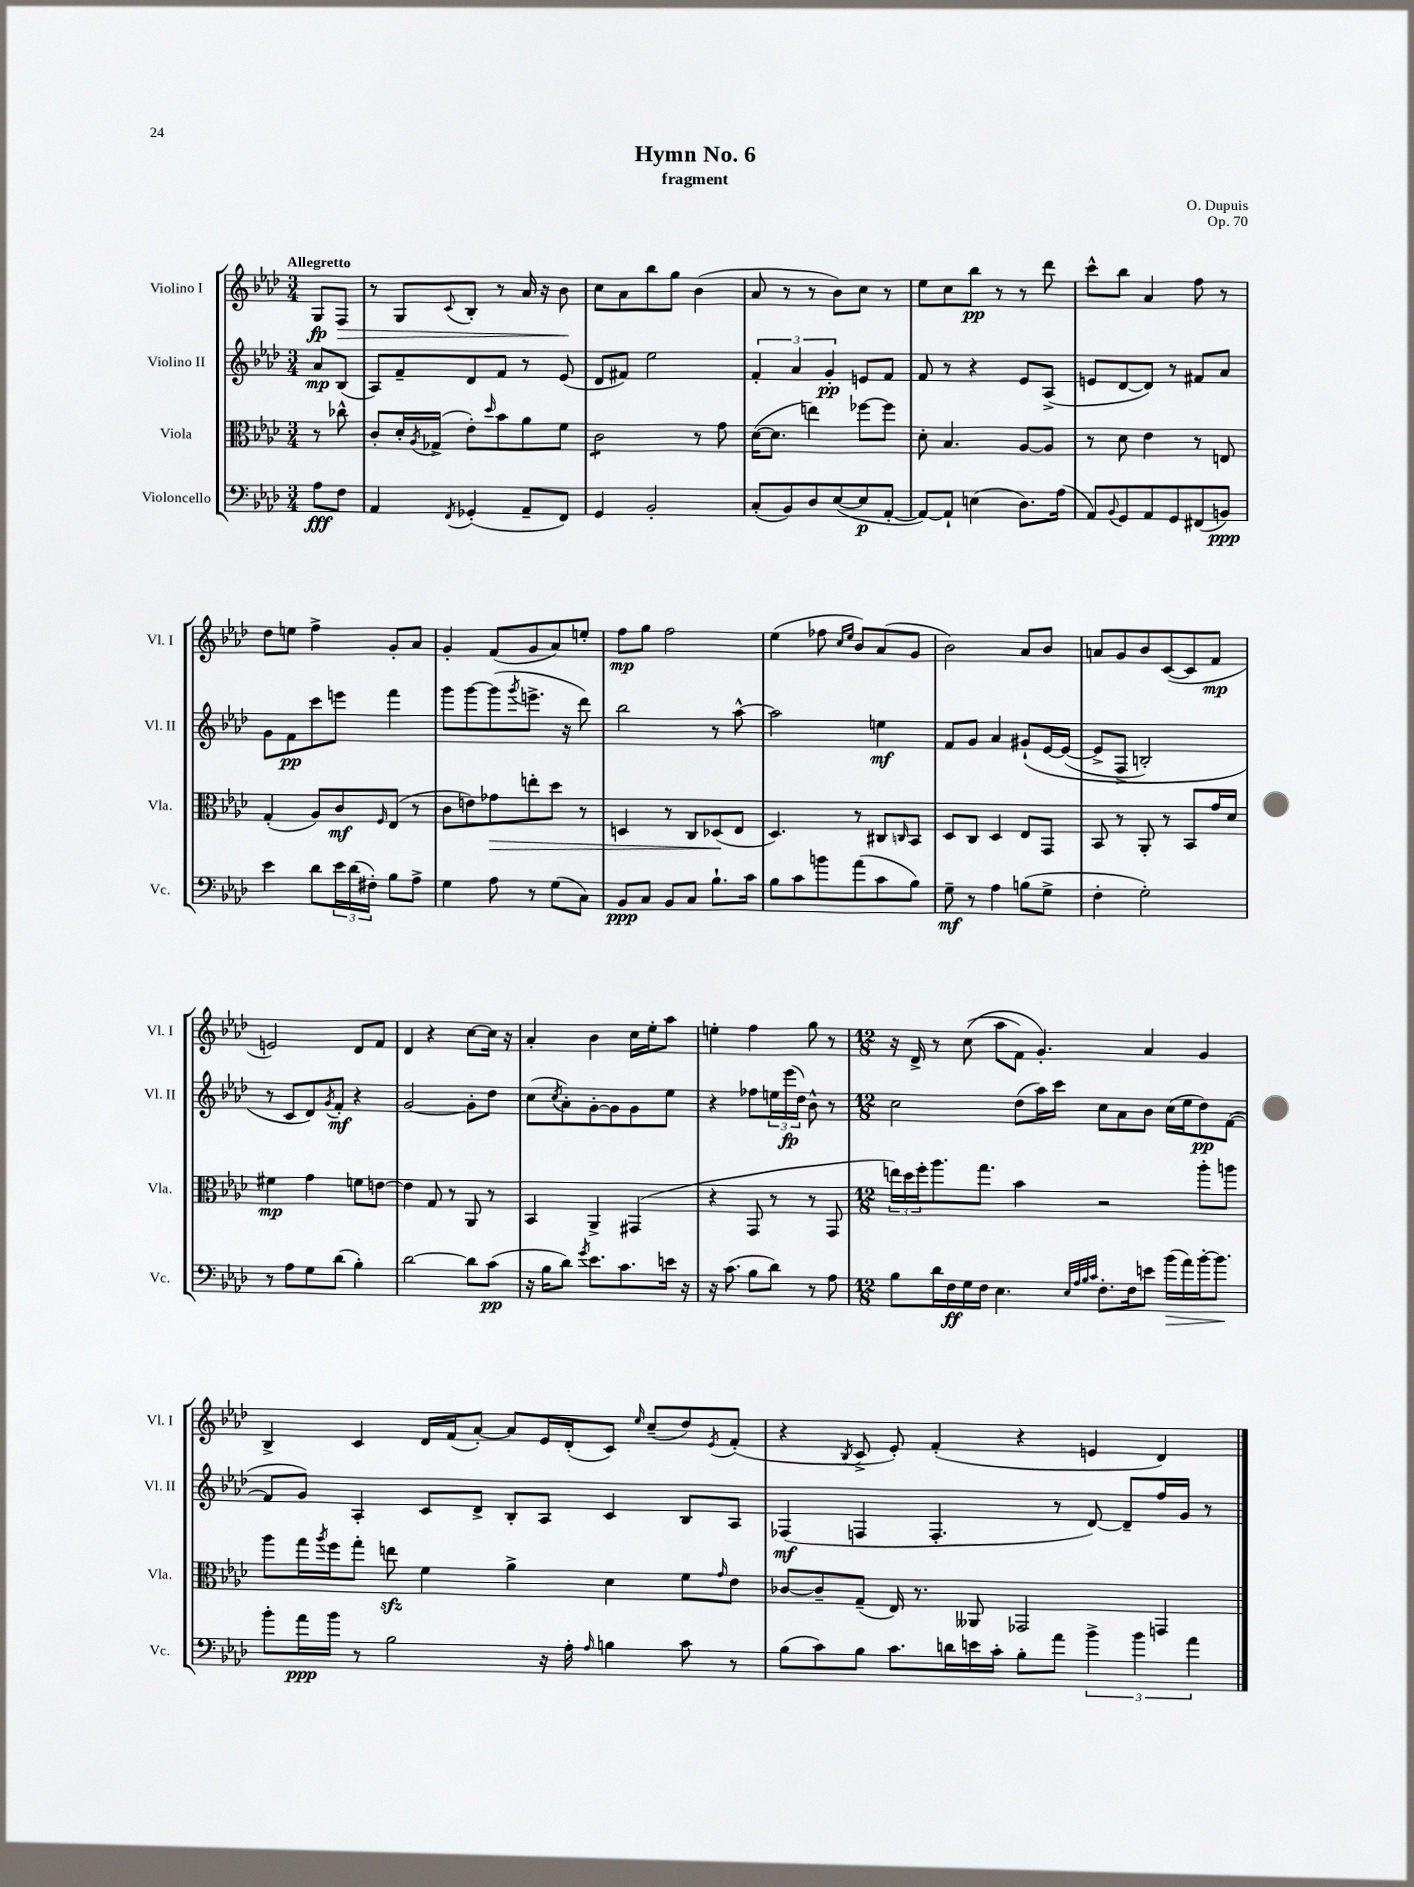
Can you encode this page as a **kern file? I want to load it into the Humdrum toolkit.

**kern	**kern	**kern	**kern
*staff4	*staff3	*staff2	*staff1
*clefF4	*clefC3	*clefG2	*clefG2
*k[b-e-a-d-]	*k[b-e-a-d-]	*k[b-e-a-d-]	*k[b-e-a-d-]
*M3/4	*M3/4	*M3/4	*M3/4
8A-	8r	8a-	8G
8F	8cc-^^	(8B-	8F
=	=	=	=
4AA-	8c'	8A-)	8r
.	16d-'	8f~	8G
.	8qA-	.	.
.	(16G-^	.	.
8qFF	.	.	8qqc
(4GG-'	8e-')	8d-	8B-'
.	16qqdd-	.	.
.	8b-	8f	8r
8AA-~	8a-	8r	16a-
.	.	.	16r
8FF)	8f	(8e-	8b-
=	=	=	=
4GG	2c	8d-	8cc
.	.	8f#)	8a-
2BB-'	.	2ee-	8bb-
.	.	.	8gg
.	8r	.	(4b-
.	8g	.	.
=	=	=	=
(8C'	([16d-	6f'	8a-
.	8.d-]	.	.
8BB-)	.	.	8r
.	.	6a-	.
8D-	4ee)	.	8r
.	.	6g'	.
([8E-	.	.	8b-)
8E-]	[8ff-	8e	8cc
[8AA-'	8ff-]	8f	8r
=	=	=	=
8AA-_)	8d-'	8f	8ee-
8AA-`]	4.B-	8r	8cc
(4E	.	4r	8bb-
.	.	.	8r
8.D-)	[8A-	8e-	8r
.	8A-]	(8A-^	8ddd-
(16A-	.	.	.
=	=	=	=
8AA-)	8r	8e	8ccc^^
8qqBB-	.	.	.
8GG	8d-	[8d-	8bb-
8AA-	4e-	8d-])	4a-
8GG	.	8r	.
(8FF#	8r	8f#	8ff
8BB)	8E	8a-	8r
=	=	=	=
4e-	(4G'	8g	8dd-
.	.	8f	8ee
8d-	8A-)	8ccc	4ff^
24e-	8c	8eee	.
(24d-	.	.	.
24F#')	.	.	.
.	16qqF	.	.
8B-	(8E-	4fff	8g'
8A-^	8r	.	8a-
=	=	=	=
4G	8c	8ggg	4g'
.	8e)	[8ggg	.
8A-	8g-	(8ggg]	(8f
.	.	8qggg	.
8r	8ee'	8.eee^	8g
(8G	8dd-	.	8a-)
.	.	16r	.
8C)	8r	8ddd-)	8ee'
=	=	=	=
8BB-	4D	2bb-	8ff
8C	.	.	8gg
8BB-	8r	.	2ff
8C	8C	.	.
8.B-`	(8D-	8r	.
.	8E-	[8aa-^^	.
16c	.	.	.
=	=	=	=
8B-	4.D-)	2aa-]	(4ee-
8c	.	.	.
8b	.	.	8ff-
.	.	.	16qqcc
.	.	.	16qqee-
(8a-	8r	.	8b-)
8c	8C#	4ee	(8a-
.	16qqC	.	.
8B-)	8BB-	.	8g
=	=	=	=
8G~	8D-	8f	2b-)
8r	8C	8g	.
4A-	4D-	4a-	.
(8B	8E-	&(8g#`	8a-
8G^	8GG	[16e-	8b-
.	.	(16e-_	.
=	=	=	=
4F'	8BB-	8e-^]	8a
.	8r	8F^	8g
2G')	8AA-'	2B')	8b-
.	8r	.	([8c
.	8BB-	.	8c]
.	16g	.	8f
.	16d-	.	.
=	=	=	=
8r	4f#	8r	2e)
8A-	.	8c	.
8G	4g	8d-&)	.
.	.	8qg	.
(8d-	.	8f'	.
4B-')	8f	4r	8d-
.	[8e	.	8f
=	=	=	=
[2d-	4e]	[2g	4d-
.	8G	.	4r
.	8r	.	.
8d-]	8AA-	8g']	[8cc
(8c	8r	8dd-	16cc]
.	.	.	16r
=	=	=	=
16r	4BB-	(8cc	4a-'
16B-	.	.	.
.	.	8qcc	.
8d-)	.	8a-')	.
8qg	.	.	.
8.e-	4AA-^	[8g'	4b-
.	.	8g]	.
8.c	.	.	.
.	(4GG#	8g	16cc
.	.	.	16ee-'
16e	.	8ee-	8aa-
16r	.	.	.
=	=	=	=
16r	4r	4r	4ee'
(8.c	.	.	.
8B-	8GG	8ff-	4ff
8d-)	8r	24ee	.
.	.	(24eee-	.
.	.	24dd-)	.
8r	8r	8b-^^	8gg
8A-	8GG	8r	8r
=	=	=	=
*M12/8	*M12/8	*M12/8	*M12/8
8B-	24ee)	2cc	16r
.	24dd-	.	.
.	.	.	16d-^
.	24ff'	.	.
16d-	8.aa-	.	8r
16F	.	.	.
16G	.	.	&((8cc
16F	8.gg	.	.
4.E-	.	.	8aa-
.	4b-	(8dd-	8f)
.	.	16aa-)	4.g'&)
.	.	16ccc	.
32qqE-	.	.	.
32qqA-	.	.	.
32qqB-	.	.	.
32qqc	.	.	.
8.F'	2r	8cc	.
.	.	8a-	.
16F	.	.	.
8e	.	8b-	4a-
(16b-	.	(16cc	.
16a-)	.	16ee-	.
[16b-'	8aa-'	8dd-)	4g
8.b-]	.	.	.
.	8aa	([8f	.
=	=	=	=
8b-'	8aa-	8f]	4B-^
16a-	16gg	8g)	.
.	8qaa-	.	.
16b-	16ff	.	.
8r	8gg'	4A-'	4c
2B-	8ee	.	.
.	4f	8c	16d-
.	.	.	(16f
.	.	8d-^	[8a-')
.	4a-^	8B-'	8a-]
16r	.	8A-	16e-
16A-'	.	.	(16d-'
16qqA-	.	.	.
4B	4d-	4c	8c)
.	.	.	16qqee-
.	.	.	(8cc~
8c	8f	8B-	8dd-)
.	16qqg	.	8qe-
8r	8e-	8A-	(8f'
=	=	=	=
(8B-	[8c-	(4F-	4r
8c)	8c-~]	.	.
.	.	.	8qB-
8B-	(8G~	4F	8c^
8.c	16E-)	.	8e-')
.	8.r	.	.
.	.	4.F'	(4f'
16d	.	.	.
16e	8AA--	.	.
16c'	.	.	.
8B-'	2GG-	.	4r
8a-	.	8r	.
6b-^	.	[8d-)	4e
.	.	8d-~]	.
6b-	.	.	.
.	4GG	16ff	4d-)
.	.	16g	.
6a-	.	.	.
.	.	8r	.
==	==	==	==
*-	*-	*-	*-
